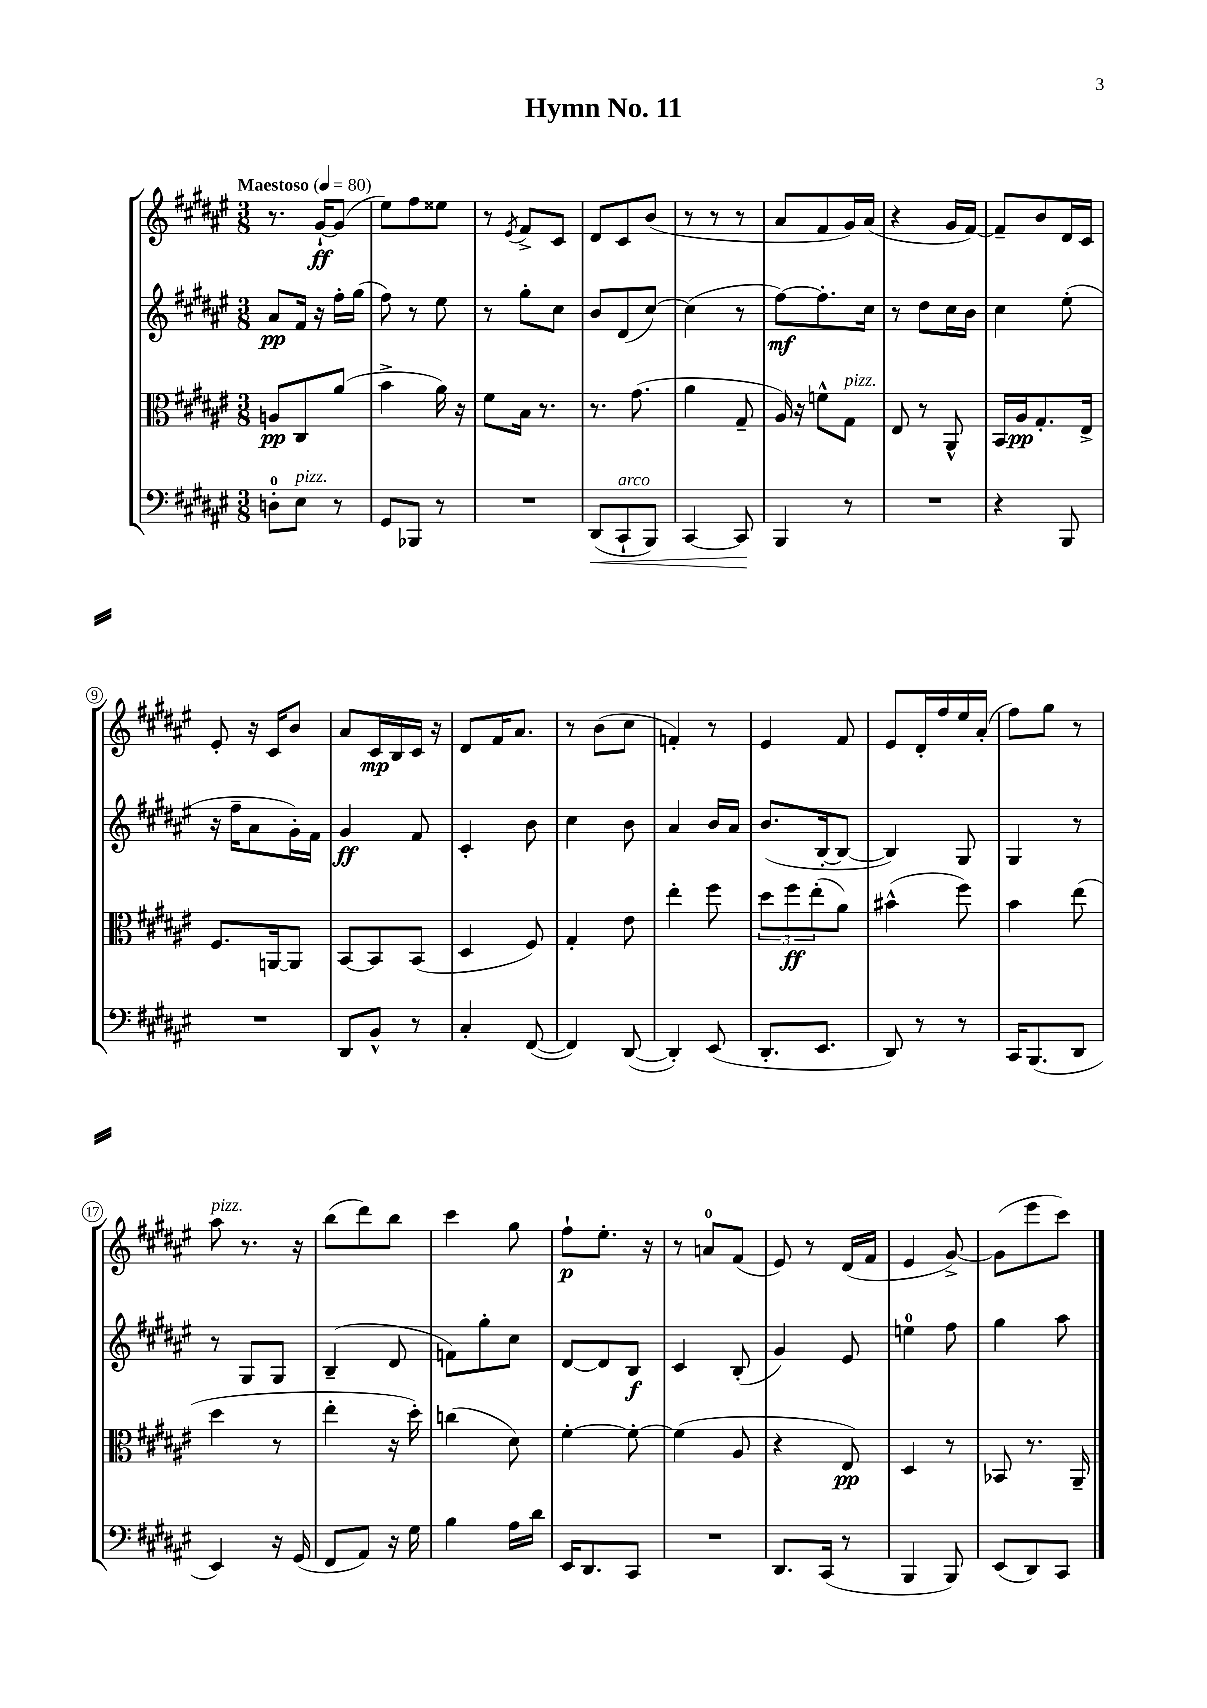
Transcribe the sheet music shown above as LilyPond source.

\header { title = "Hymn No. 11" }
<<
\new StaffGroup <<
\new Staff = "s0" {
    \clef treble \key fis \major \numericTimeSignature \time 3/8 \tempo "Maestoso" 4 = 80
    r8. gis'16~-!\ff gis'8( |
    eis''8) fis''8 eisis''8 |
    r8 \acciaccatura { eis'8 } fis'8-> cis'8 |
    dis'8 cis'8 b'8( |
    r8 r8 r8 |
    ais'8 fis'8 gis'16) ais'16( |
    r4 gis'16 fis'16~) |
    fis'8-- b'8 dis'16 cis'16 |
    eis'8-. r16 cis'16 b'8 |
    ais'8 cis'16\mp b16 cis'16 r16 |
    dis'8 fis'16 ais'8. |
    r8 b'8( cis''8 |
    f'4-.) r8 |
    eis'4 fis'8 |
    eis'8 dis'16-. fis''16 eis''16 ais'16-.( |
    fis''8) gis''8 r8 |
    ais''8^\markup { \italic "pizz." } r8. r16 |
    b''8( dis'''8) b''8 |
    cis'''4 gis''8 |
    fis''8-!\p eis''8.-. r16 |
    r8 a'8-0 fis'8( |
    eis'8) r8 dis'16( fis'16 |
    eis'4 gis'8~->) |
    gis'8( eis'''8 cis'''8) \bar "|." |
}
\new Staff = "s1" {
    \clef treble \key fis \major \numericTimeSignature \time 3/8
    ais'8\pp fis'16 r16 fis''16-. gis''16( |
    fis''8) r8 eis''8 |
    r8 gis''8-. cis''8 |
    b'8 dis'8( cis''8~) |
    cis''4( r8 |
    fis''8~\mf) fis''8.-. cis''16 |
    r8 dis''8 cis''16 b'16 |
    cis''4 eis''8-.( |
    r16 fis''16-- ais'8 gis'16-.) fis'16 |
    gis'4\ff fis'8 |
    cis'4-. b'8 |
    cis''4 b'8 |
    ais'4 b'16 ais'16 |
    b'8.( b16~-. b8~ |
    b4) gis8 |
    gis4 r8 |
    r8 gis8 gis8 |
    b4--( dis'8 |
    f'8) gis''8-. cis''8 |
    dis'8~ dis'8 b8\f |
    cis'4 b8-.( |
    gis'4) eis'8 |
    e''4-0 fis''8 |
    gis''4 ais''8 \bar "|." |
}
\new Staff = "s2" {
    \clef alto \key fis \major \numericTimeSignature \time 3/8
    a8\pp cis8 ais'8( |
    b'4-> ais'16) r16 |
    fis'8 b16 r8. |
    r8. gis'8.( |
    ais'4 gis8-- |
    ais16) r16 f'8-^ gis8^\markup { \italic "pizz." } |
    eis8 r8 ais,8-^ |
    b,16 ais16\pp gis8.-. eis16-> |
    fis8. a,16~ a,8 |
    b,8~ b,8 b,8( |
    dis4 fis8) |
    gis4-. eis'8 |
    eis''4-. fis''8 |
    \tuplet 3/2 { dis''8 fis''8\ff eis''8-.( } ais'8) |
    bis'4-^( fis''8) |
    b'4 eis''8( |
    dis''4 r8 |
    eis''4-. r16 dis''16-.) |
    c''4( dis'8) |
    fis'4~-. fis'8~-. |
    fis'4( ais8 |
    r4 eis8\pp) |
    dis4 r8 |
    bes,8 r8. ais,16-- \bar "|." |
}
\new Staff = "s3" {
    \clef bass \key fis \major \numericTimeSignature \time 3/8
    d8-0-. eis8^\markup { \italic "pizz." } r8 |
    gis,8 bes,,8 r8 |
    R4. |
    dis,8\<( cis,8-!^\markup { \italic "arco" } b,,8) |
    cis,4~ cis,8\! |
    b,,4 r8 |
    R4. |
    r4 b,,8 |
    R4. |
    dis,8 b,8-^ r8 |
    cis4-. fis,8~( |
    fis,4) dis,8~( |
    dis,4-.) eis,8( |
    dis,8.-. eis,8. |
    dis,8) r8 r8 |
    cis,16 b,,8.( dis,8 |
    eis,4) r16 gis,16( |
    fis,8 ais,8) r16 gis16 |
    b4 ais16 dis'16 |
    eis,16 dis,8. cis,8 |
    R4. |
    dis,8. cis,16( r8 |
    b,,4 b,,8) |
    eis,8( dis,8) cis,8 \bar "|." |
}
>>
>>
\layout { \context { \Score \override BarNumber.stencil = #(make-stencil-circler 0.1 0.3 ly:text-interface::print) } }
